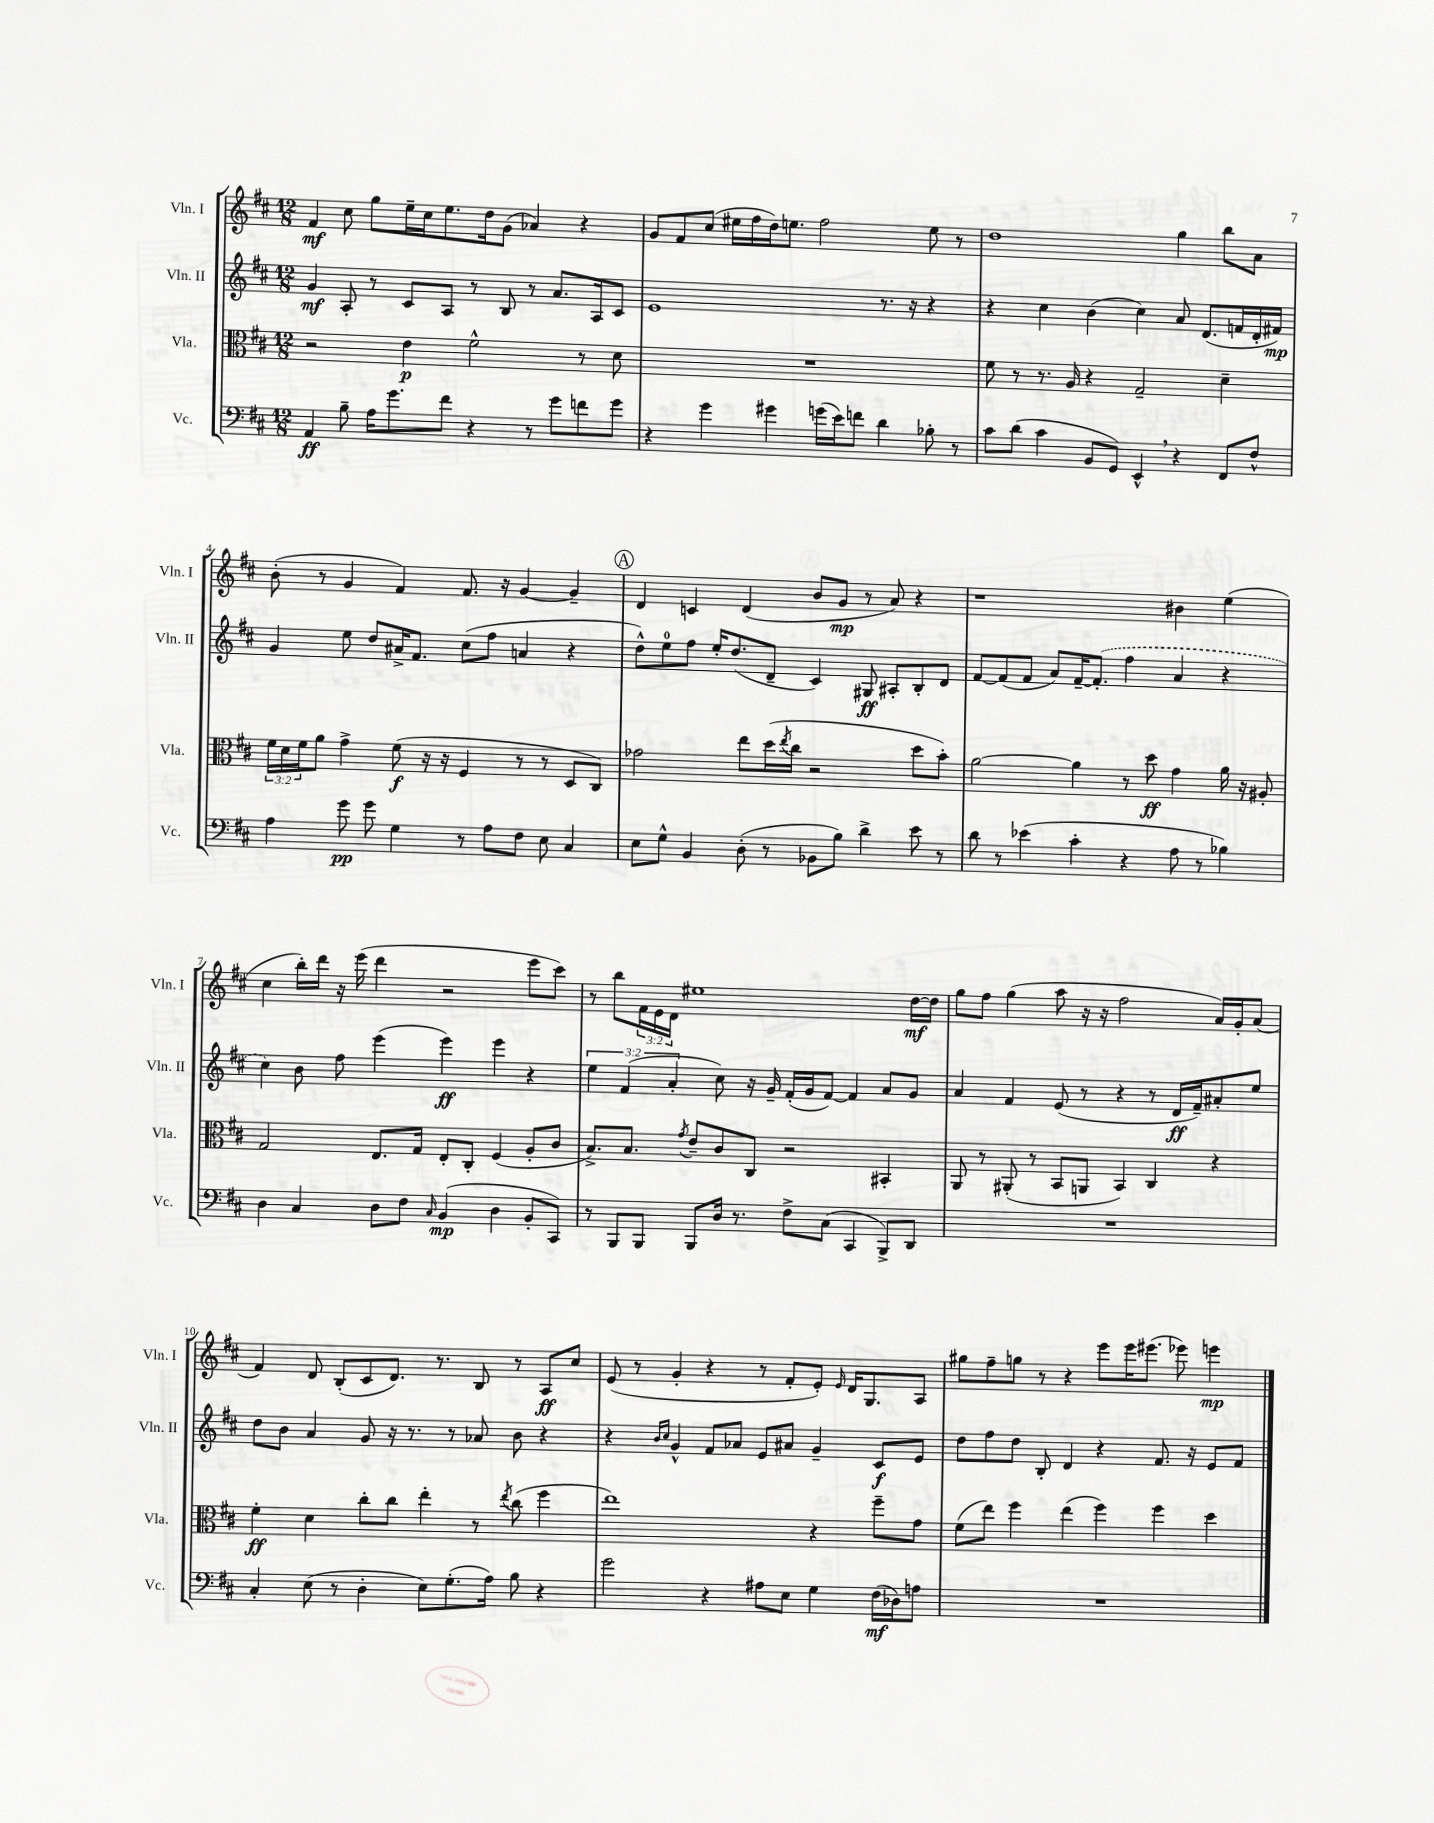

**kern	**kern	**kern	**kern
*staff4	*staff3	*staff2	*staff1
*clefF4	*clefC3	*clefG2	*clefG2
*k[f#c#]	*k[f#c#]	*k[f#c#]	*k[f#c#]
*M12/8	*M12/8	*M12/8	*M12/8
4AA	2r	4g	4f#
8B~	.	8A'	8cc#
16A	.	8r	8gg
8.g	.	.	.
.	4e	8c#	16ee~
.	.	.	16cc#
8f#	.	8A	8.ee
4r	2f#^^	8r	.
.	.	.	16dd
.	.	8B	(8g
8r	.	8r	4a-)
8g	.	8.a	.
8f	8r	.	4r
.	.	16A	.
8g	8d	8c#	.
=	=	=	=
4r	1.r	1e	8g
.	.	.	8f#
4g	.	.	(8cc#
.	.	.	16ee#
.	.	.	16ff#
4g#	.	.	16dd)
.	.	.	8.ee
(16g	.	.	2ff#
16e)	.	.	.
8f	.	.	.
4d	.	8.r	.
.	.	16r	.
8B-'	.	4r	8ee
8r	.	.	8r
=	=	=	=
8c#	8f#	4r	1dd
(8d	8r	.	.
4c#	8.r	4cc#	.
.	16A	.	.
8BB	4r	(4b	.
8GG)	.	.	.
4EE^^	2G~	4cc#)	.
4r	.	8a	4gg
.	.	(8.d	.
8FF#	4d~	.	8bb
.	.	16f	.
8F#^^	.	16d'	8a
.	.	16f#)	.
=	=	=	=
4A	24f#	4g	(8b'
.	24d	.	.
.	24f#	.	.
.	8a	.	8r
8g	4g^	8ee	4g
8g	.	8dd	.
4G	(8f#	16a#^	4f#)
.	.	8.f#	.
.	16r	.	.
.	16r	.	.
8r	4F#	(8cc#	8.f#
8A	.	8ff#	.
.	.	.	16r
8F#	8r	4a	[4g
8E	8r	.	.
4C#	8D	4r	4g~]
.	8C#)	.	.
=	=	=	=
8E	2g-	8dd^^)	4d
8G^^	.	8ee	.
4BB	.	8ff#	4c
.	.	16ee'	.
.	.	(8.dd	.
(8D'	8ee	.	(4d
8r	(16dd	8d~	.
.	8qee	.	.
.	16cc#	.	.
8BB-	2r	4c#)	8b
8B)	.	.	8g
4d^	.	8G#	8r
.	.	8A#'	8a)
8e	8dd	8B'	4r
8r	8b')	8d	.
=	=	=	=
8d	[2a	[8f#	1r
8r	.	(8f#]	.
(4e-	.	8f#	.
.	.	8a)	.
4c#'	4a]	[16f#~	.
.	.	(8.f#']	.
4r	8r	4ff#	.
.	8dd	.	.
8A	4g	4a	4b#
8r	.	.	.
4B-)	16a	4r	(4ee
.	16r	.	.
.	8A#'	.	.
=	=	=	=
4D	2G	4cc#)	4cc#
4C#	.	8b	16bb')
.	.	.	16ddd
.	.	8ff#	16r
.	.	.	(16eee
8D	8.E	(4eee	4ddd
8F#	.	.	.
.	16G	.	.
16qqC#	.	.	.
(4BB	8E'	4eee)	2r
.	8C#'	.	.
4D	(4F#	4eee	.
8BB'	8A'	4r	8eee
8CC#)	8c#	.	8ccc#)
=	=	=	=
8r	8.B^)	6ee	8r
8BBB	.	.	8bb
.	.	(6f#	.
.	8.B	.	.
8BBB	.	.	24f#
.	.	.	24e
.	.	6a'	24d
.	8qg	.	.
8BBB	8e~	.	1ee#
16D	8c#	8cc#)	.
8.r	.	.	.
.	8C#	16r	.
.	.	16g~	.
8F#^	2r	(16f#'	.
.	.	16g	.
(8C#	.	[8f#)	.
4CC#	.	4f#]	.
8BBB^)	4BB#'	8a	.
8DD	.	8g	[16dd
.	.	.	16dd]
=	=	=	=
1.r	8AA	4a	8gg
.	8r	.	8ff#
.	(8AA#'	4f#	(4gg
.	8r	.	.
.	8BB	(8e	8aa
.	8AA	8r	16r
.	.	.	16r
.	4BB)	4r	2ff#
.	4C#	8r	.
.	.	16d	.
.	.	16f#~)	.
.	4r	8a#'	16a)
.	.	.	16g'
.	.	8ee	(8a
=	=	=	=
4C#'	4f#'	8dd	4f#)
.	.	8b	.
(8E	4d	4a	8d
8r	.	.	(8B'
4D'	8cc#'	8g	8c#
.	8cc#	16r	8.d)
.	.	8.r	.
8E)	4ee'	.	.
.	.	.	8.r
(8.G'	.	8r	.
.	8r	8a-	8B
16A)	.	.	.
.	8qee	.	.
8B	(8cc#	8b	8r
4r	4ff#	4r	8A
.	.	.	8cc#
=	=	=	=
2g	1ee)	4r	(8e
.	.	.	8r
.	.	16qqb	.
.	.	16qqcc#	.
.	.	4g^^	4g'
4r	.	8f#	4r
.	.	8a-	.
8A#	.	8e	8r
8E	.	8a#	8f#'
4G	4r	4g~	8e')
.	.	.	16qqe
.	.	.	16d
.	.	.	8.G
(16F#	8ff#~	8c#	.
16D-)	.	.	.
8A	8g	8e	8A
=	=	=	=
1.r	(8f#	8dd	8gg#
.	8ee)	8ff#	8ff#~
.	4ff#	8dd	8gg
.	.	8B'	8r
.	(4ee	4d	4r
.	4ff#)	4r	8eee
.	.	.	16eee
.	.	.	(8.eee#
.	4ff#	8.f#	.
.	.	.	8eee-)
.	.	16r	.
.	4dd	8e	4eee
.	.	8f#	.
==	==	==	==
*-	*-	*-	*-
